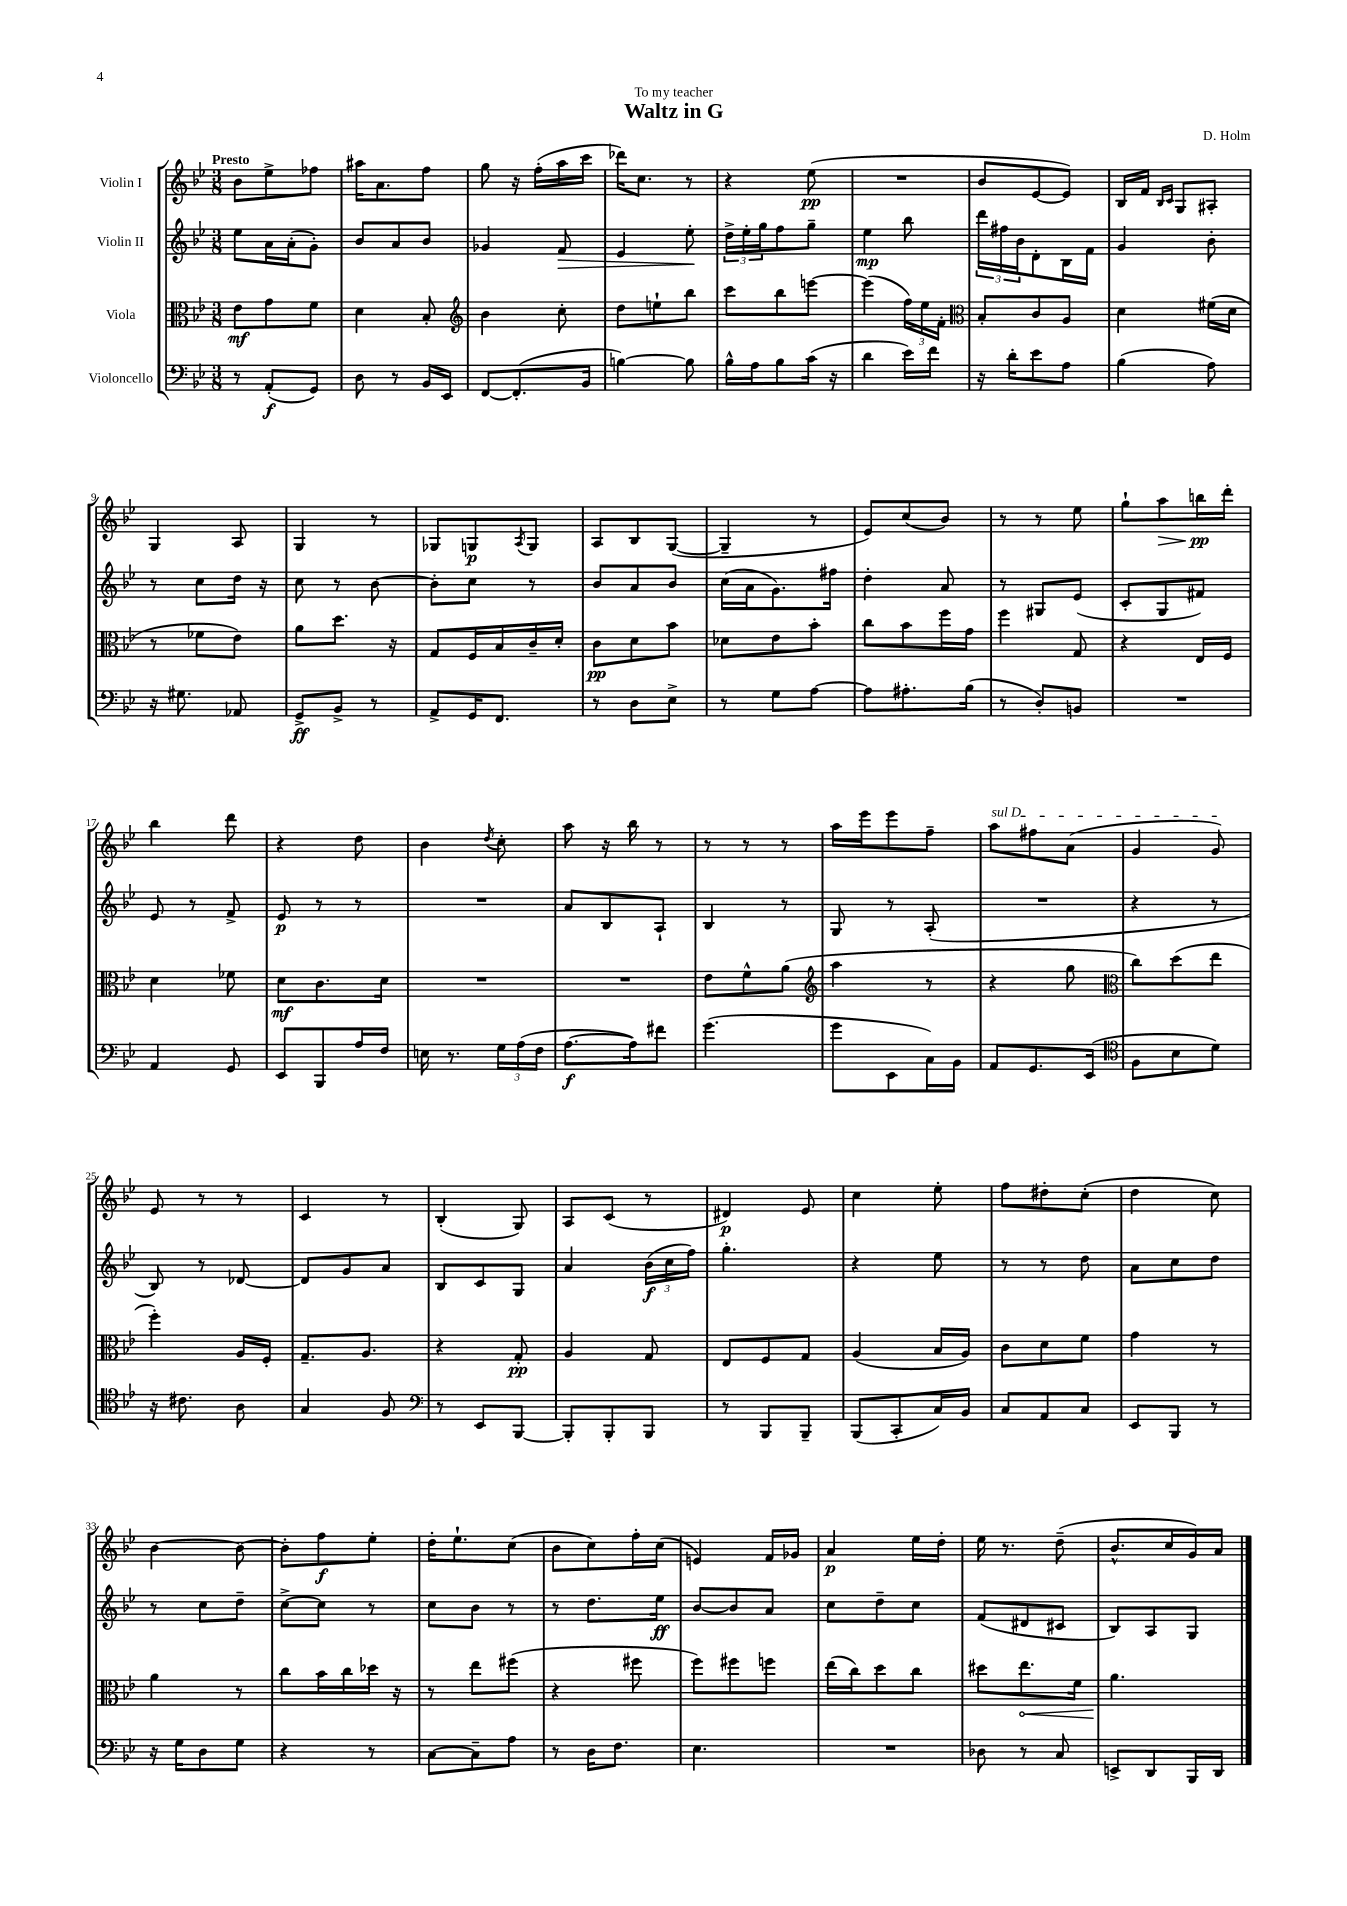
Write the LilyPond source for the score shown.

\header { title = "Waltz in G" composer = "D. Holm" dedication = "To my teacher" }
<<
\new StaffGroup <<
\new Staff = "s0" \with { instrumentName = "Violin I" } {
    \clef treble \key bes \major \numericTimeSignature \time 3/8 \tempo "Presto"
    bes'8 ees''8-> fes''8 |
    ais''16 a'8. f''8 |
    g''8 r16 f''16-.( a''16 c'''16 |
    des'''16) c''8. r8 |
    r4 ees''8\pp( |
    R4. |
    bes'8 ees'8~ ees'8) |
    bes16 f'16 \grace { bes16 c'16 } g8 ais8-. |
    g4 a8 |
    g4 r8 |
    ges8 g8\p \acciaccatura { a8 } g8 |
    a8 bes8 g8~( |
    g4-- r8 |
    ees'8) c''8( bes'8) |
    r8 r8 ees''8 |
    g''8-! a''8\> b''16\pp\! d'''16-. |
    bes''4 d'''8 |
    r4 d''8 |
    bes'4 \acciaccatura { d''8 } c''8-. |
    a''8 r16 bes''16 r8 |
    r8 r8 r8 |
    a''16 ees'''16 ees'''8 f''8-- |
    \once \override TextSpanner.bound-details.left.text = \markup { \italic "sul D" } a''8\startTextSpan fis''8 a'8( |
    g'4 g'8\stopTextSpan) |
    ees'8 r8 r8 |
    c'4 r8 |
    bes4-.( g8) |
    a8 c'8( r8 |
    dis'4\p) ees'8 |
    c''4 ees''8-. |
    f''8 dis''8-. c''8-.( |
    d''4 c''8) |
    bes'4~ bes'8~ |
    bes'8-. f''8\f ees''8-. |
    d''16-. ees''8.-! c''8( |
    bes'8 c''8) f''16-. c''16( |
    e'4) f'16 ges'16 |
    a'4\p ees''16 d''16-. |
    ees''16 r8. d''8--( |
    bes'8.-^ c''16 g'16) a'16 \bar "|." |
}
\new Staff = "s1" \with { instrumentName = "Violin II" } {
    \clef treble \key bes \major \numericTimeSignature \time 3/8
    ees''8 a'16 a'16-.( g'8-.) |
    bes'8 a'8 bes'8 |
    ges'4 f'8\> |
    ees'4 ees''8-.\! |
    \tuplet 3/2 { d''16-> ees''16-. g''16 } f''8 g''8-- |
    ees''4\mp bes''8 |
    \tuplet 3/2 { d'''16 fis''16 bes'16 } d'8-. bes16 f'16 |
    g'4 bes'8-. |
    r8 c''8 d''16 r16 |
    c''8 r8 bes'8~ |
    bes'8-. c''8 r8 |
    bes'8 a'8 bes'8 |
    c''16( a'16 g'8.) fis''16 |
    d''4-. a'8 |
    r8 gis8 ees'8( |
    c'8-. g8 fis'8) |
    ees'8 r8 f'8-> |
    ees'8\p r8 r8 |
    R4. |
    a'8 bes8 a8-! |
    bes4 r8 |
    g8 r8 a8-.( |
    R4. |
    r4 r8 |
    bes8) r8 des'8~ |
    des'8 g'8 a'8 |
    bes8 c'8 g8 |
    a'4 \tuplet 3/2 { bes'16\f( c''16 f''16) } |
    g''4.-. |
    r4 ees''8 |
    r8 r8 d''8 |
    a'8 c''8 d''8 |
    r8 c''8 d''8-- |
    c''8~-> c''8 r8 |
    c''8 bes'8 r8 |
    r8 d''8. ees''16\ff |
    bes'8~ bes'8 a'8 |
    c''8 d''8-- c''8 |
    f'8( dis'8 cis'8 |
    bes8) a8 g8 \bar "|." |
}
\new Staff = "s2" \with { instrumentName = "Viola" } {
    \clef alto \key bes \major \numericTimeSignature \time 3/8
    ees'8\mf g'8 f'8 |
    d'4 bes8-. |
    \clef treble bes'4 c''8-. |
    d''8 e''8-! bes''8 |
    c'''8 bes''8 e'''8~ |
    e'''4( \tuplet 3/2 { f''16) ees''16 f'16-. } |
    \clef alto bes8-. c'8 a8 |
    d'4 fis'16( d'16 |
    r8 fes'8 ees'8) |
    a'8 d''8. r16 |
    g8 f16 bes16 c'16-- d'16-. |
    c'8\pp d'8 bes'8 |
    des'8 ees'8 bes'8-. |
    c''8 bes'8 f''16 g'16 |
    f''4 g8 |
    r4 ees16 f16 |
    d'4 fes'8 |
    d'8\mf c'8. d'16 |
    R4. |
    R4. |
    ees'8 f'8-^ a'8( |
    \clef treble a''4 r8 |
    r4 g''8 |
    \clef alto c''8) d''8( ees''8 |
    f''4-.) a16 f16-. |
    g8.-- a8. |
    r4 g8-.\pp |
    a4 g8 |
    ees8 f8 g8 |
    a4( bes16 a16) |
    c'8 d'8 f'8 |
    g'4 r8 |
    a'4 r8 |
    c''8 bes'16 c''16 des''16 r16 |
    r8 ees''8 fis''8( |
    r4 fis''8 |
    f''8) fis''8 f''8 |
    ees''16( c''16) d''8 c''8 |
    dis''8 \once \override Hairpin.circled-tip = ##t ees''8.\< f'16 |
    a'4.\! \bar "|." |
}
\new Staff = "s3" \with { instrumentName = "Violoncello" } {
    \clef bass \key bes \major \numericTimeSignature \time 3/8
    r8 a,8-.\f( g,8) |
    d8 r8 bes,16 ees,16 |
    f,8~ f,8.-.( bes,16 |
    b4~) b8 |
    bes16-^ a16 bes8 c'16( r16 |
    d'4 ees'16) f'16 |
    r16 d'16-. ees'8 a8 |
    bes4( a8) |
    r16 gis8. aes,8 |
    g,8->\ff bes,8-> r8 |
    a,8-> g,16 f,8. |
    r8 d8 ees8-> |
    r8 g8 a8~ |
    a8 ais8.-. bes16( |
    r8 d8-.) b,8 |
    R4. |
    a,4 g,8 |
    ees,8 bes,,8 a16 f16 |
    e16 r8. \tuplet 3/2 { g16 a16( f16 } |
    a8.~\f a16) fis'8 |
    g'4.( |
    g'8 ees,8 c16) bes,16 |
    a,8 g,8. ees,16( |
    \clef tenor f8 bes8 d'8) |
    r16 cis'8. a8 |
    g4 f8 |
    \clef bass r8 ees,8 bes,,8~ |
    bes,,8-. bes,,8-. bes,,8 |
    r8 bes,,8 bes,,8-- |
    bes,,8( c,8-. c16) bes,16 |
    c8 a,8 c8 |
    ees,8 bes,,8 r8 |
    r16 g16 d8 g8 |
    r4 r8 |
    c8~ c8-- a8 |
    r8 d16 f8. |
    ees4. |
    R4. |
    des8 r8 c8 |
    e,8-> d,8 bes,,16 d,16 \bar "|." |
}
>>
>>
